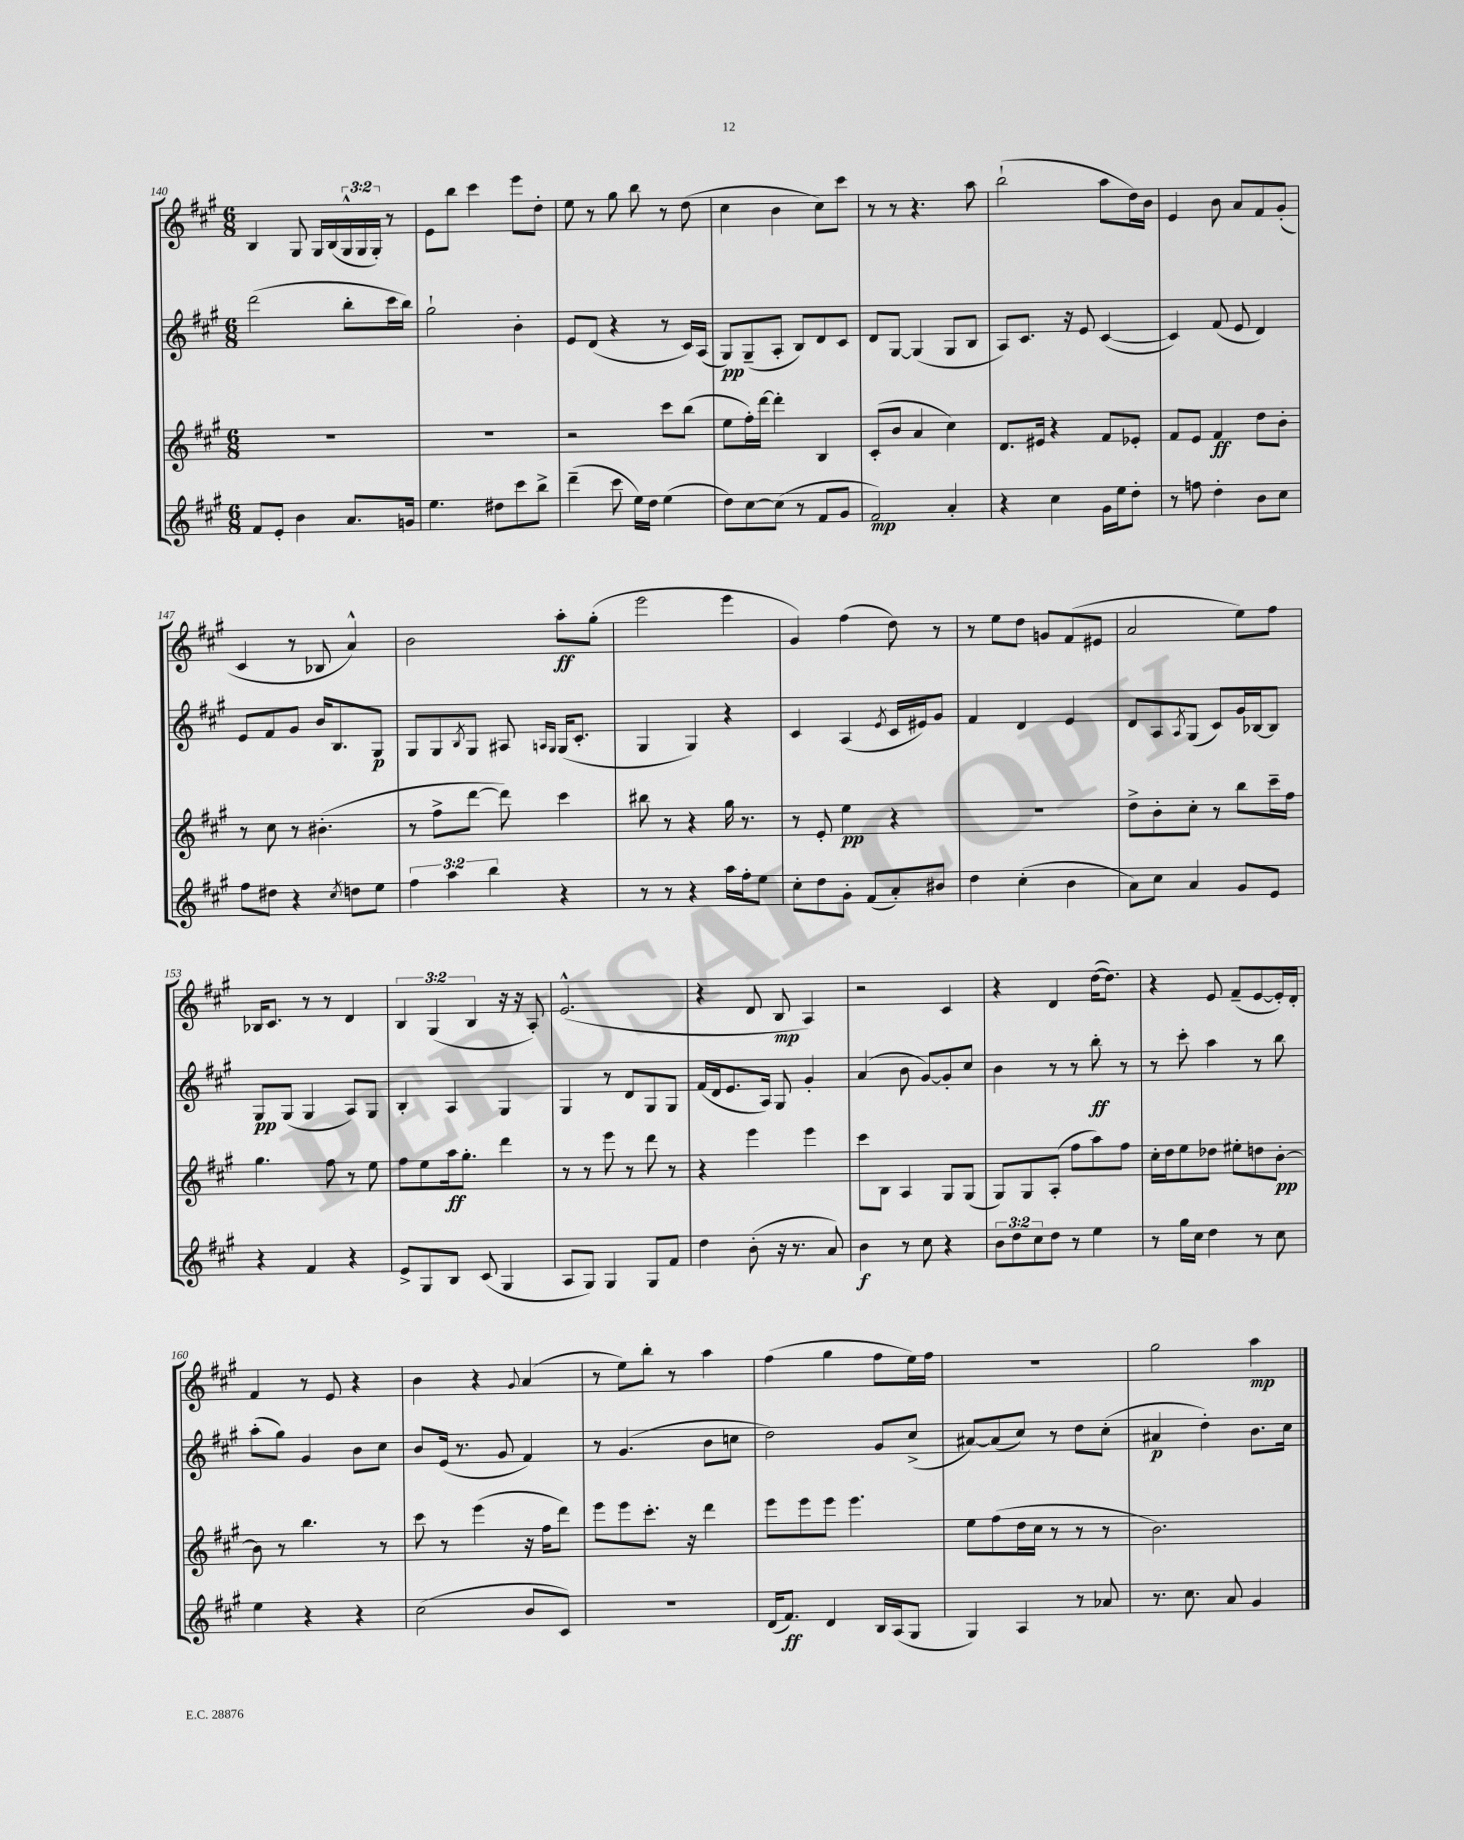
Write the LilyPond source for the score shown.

<<
\new StaffGroup <<
\new Staff = "s0" {
    \clef treble \key a \major \numericTimeSignature \time 6/8 \override Staff.TupletNumber.text = #tuplet-number::calc-fraction-text
    b4 gis8 gis16 b16( \tuplet 3/2 { gis16-^ gis16 gis16-.) } r8 |
    e'8 b''8 cis'''4 e'''8 d''8-. |
    e''8 r8 gis''8 b''8 r8 d''8( |
    cis''4 b'4 cis''8) cis'''8 |
    r8 r8 r4. a''8 |
    b''2-!( a''8 d''16) b'16 |
    e'4 b'8 a'8 fis'8 gis'8-.( |
    cis'4 r8 bes8 a'4-^) |
    b'2 a''8-.\ff gis''8-.( |
    e'''2 e'''4 |
    gis'4) fis''4( d''8) r8 |
    r8 e''8 d''8 g'8 fis'8( eis'8 |
    a'2 e''8) fis''8 |
    bes16 cis'8. r8 r8 d'4 |
    \tuplet 3/2 { b4 gis4( b4 } r16 r16 a8-.) |
    e'2.-^( |
    r4 d'8 b8\mp a4) |
    r2 cis'4 |
    r4 d'4 d''16~( d''8.) |
    r4 e'8 fis'8--( e'8~ e'16-.) d'16-. |
    fis'4 r8 e'8 r4 |
    b'4 r4 \appoggiatura { gis'8 } a'4( |
    r8 e''8) b''8-. r8 a''4 |
    fis''4( gis''4 fis''8 e''16) fis''16 |
    R2. |
    gis''2 a''4\mp \bar "|." |
}
\new Staff = "s1" {
    \clef treble \key a \major \numericTimeSignature \time 6/8
    d'''2( b''8-. cis'''16 b''16) |
    gis''2-! b'4-. |
    e'8 d'8( r4 r8 cis'16) a16( |
    gis8\pp) gis8--( a8-. b8) d'8 cis'8 |
    d'8 gis8~ gis4( gis8 b8 |
    a8) cis'8. r16 e'8 cis'4~( |
    cis'4) fis'8( e'8 d'4) |
    e'8 fis'8 gis'8 b'16 b8. gis8\p |
    gis8 gis8 \acciaccatura { b8 } gis8 ais8 \grace { a16 gis16 } gis16( cis'8.-. |
    gis4 gis4) r4 |
    cis'4 a4( \acciaccatura { e'8 } cis'16 eis'16) gis'8 |
    fis'4 d'4 e'4 |
    d'8 a8 \acciaccatura { a8 } gis8( cis'8) gis'16 bes16~ bes8 |
    gis8\pp gis8( gis4 a8) gis8 |
    b4-. a4 gis4 |
    gis4 r8 d'8 gis8 gis8 |
    fis'16( d'16 e'8. a16) gis8 gis'4-. |
    a'4( b'8 gis'8~) gis'8-. cis''8 |
    b'4 r8 r8 b''8-.\ff r8 |
    r8 cis'''8-. a''4 r8 b''8 |
    a''8-.( gis''8) gis'4 b'8 cis''8 |
    b'8 e'16( r8. gis'8 fis'4) |
    r8 gis'4.( b'8 c''8 |
    d''2) gis'8 cis''8->( |
    ais'8~) ais'8( cis''8) r8 d''8 cis''8-.( |
    ais'4\p d''4-.) b'8. cis''16 \bar "|." |
}
\new Staff = "s2" {
    \clef treble \key a \major \numericTimeSignature \time 6/8
    R2. |
    R2. |
    r2 cis'''8 b''8( |
    e''8 fis''16-.) d'''16~ d'''4-. b4 |
    cis'8-.( b'8 a'4 cis''4) |
    d'8. eis'16 r4 fis'8 ees'8-. |
    fis'8 e'8 fis'4\ff d''8 b'8-. |
    r8 cis''8 r8 bis'4.-.( |
    r8 fis''8-> d'''8~ d'''8) cis'''4 |
    bis''8 r8 r4 gis''16 r8. |
    r8 e'8-. e''4\pp r4 |
    R2. |
    d''8-> b'8-. cis''8-. r8 b''8 cis'''16-- fis''16 |
    gis''4. fis''8 r8 e''8 |
    fis''8 e''8 a''16\ff gis''8.-. d'''4 |
    r8 r8 e'''8 r8 d'''8 r8 |
    r4 e'''4 e'''4 |
    cis'''8 b8 a4 gis8 gis8( |
    gis8) gis8 a8-.( fis''8 a''8) fis''8 |
    cis''16-. d''16 e''8 des''8 eis''8-. d''8 b'8~-.\pp |
    b'8 r8 b''4. r8 |
    cis'''8 r8 e'''4( r16 fis''16 d'''8) |
    e'''8 e'''8 cis'''8.-. r16 d'''4 |
    e'''8 e'''8 e'''8 e'''4. |
    e''8 fis''8( d''16 cis''16 r8 r8 r8 |
    b'2.) \bar "|." |
}
\new Staff = "s3" {
    \clef treble \key a \major \numericTimeSignature \time 6/8 \override Staff.TupletNumber.text = #tuplet-number::calc-fraction-text
    fis'8 e'8-. b'4 a'8. g'16 |
    e''4. dis''8 cis'''8 b''8-> |
    d'''4--( cis'''8 e''16) d''16 e''4( |
    d''8) cis''8~ cis''8( r8 fis'8 gis'8 |
    fis'2\mp) a'4-. |
    r4 cis''4 gis'16 e''16 d''8-. |
    r8 f''8 d''4-. b'8 cis''8 |
    fis''8 dis''8 r4 \acciaccatura { cis''8 } d''8 e''8 |
    \tuplet 3/2 { fis''4 a''4 b''4 } r4 |
    r8 r8 r4 a''16 fis''16-. e''8 |
    cis''8-. d''8 gis'8-. fis'8( a'8-.) bis'8 |
    d''4 cis''4-.( b'4 |
    a'8) cis''8 a'4 gis'8 e'8 |
    r4 fis'4 r4 |
    e'8-> gis8 b8 cis'8( gis4 |
    a8 gis8) gis4 gis8 fis'8 |
    d''4 b'8-.( r16 r8. a'8) |
    b'4\f r8 cis''8 r4 |
    \tuplet 3/2 { b'8 d''8 cis''8 } d''8 r8 e''4 |
    r8 gis''16 cis''16 d''4 r8 cis''8 |
    e''4 r4 r4 |
    cis''2( b'8 cis'8) |
    R2. |
    d'16( fis'8.\ff) d'4 b16 a16( gis8 |
    gis4) a4 r8 aes'8 |
    r8. cis''8. a'8 gis'4 \bar "|." |
}
>>
>>
\layout { \context { \Score currentBarNumber = #140 } }
